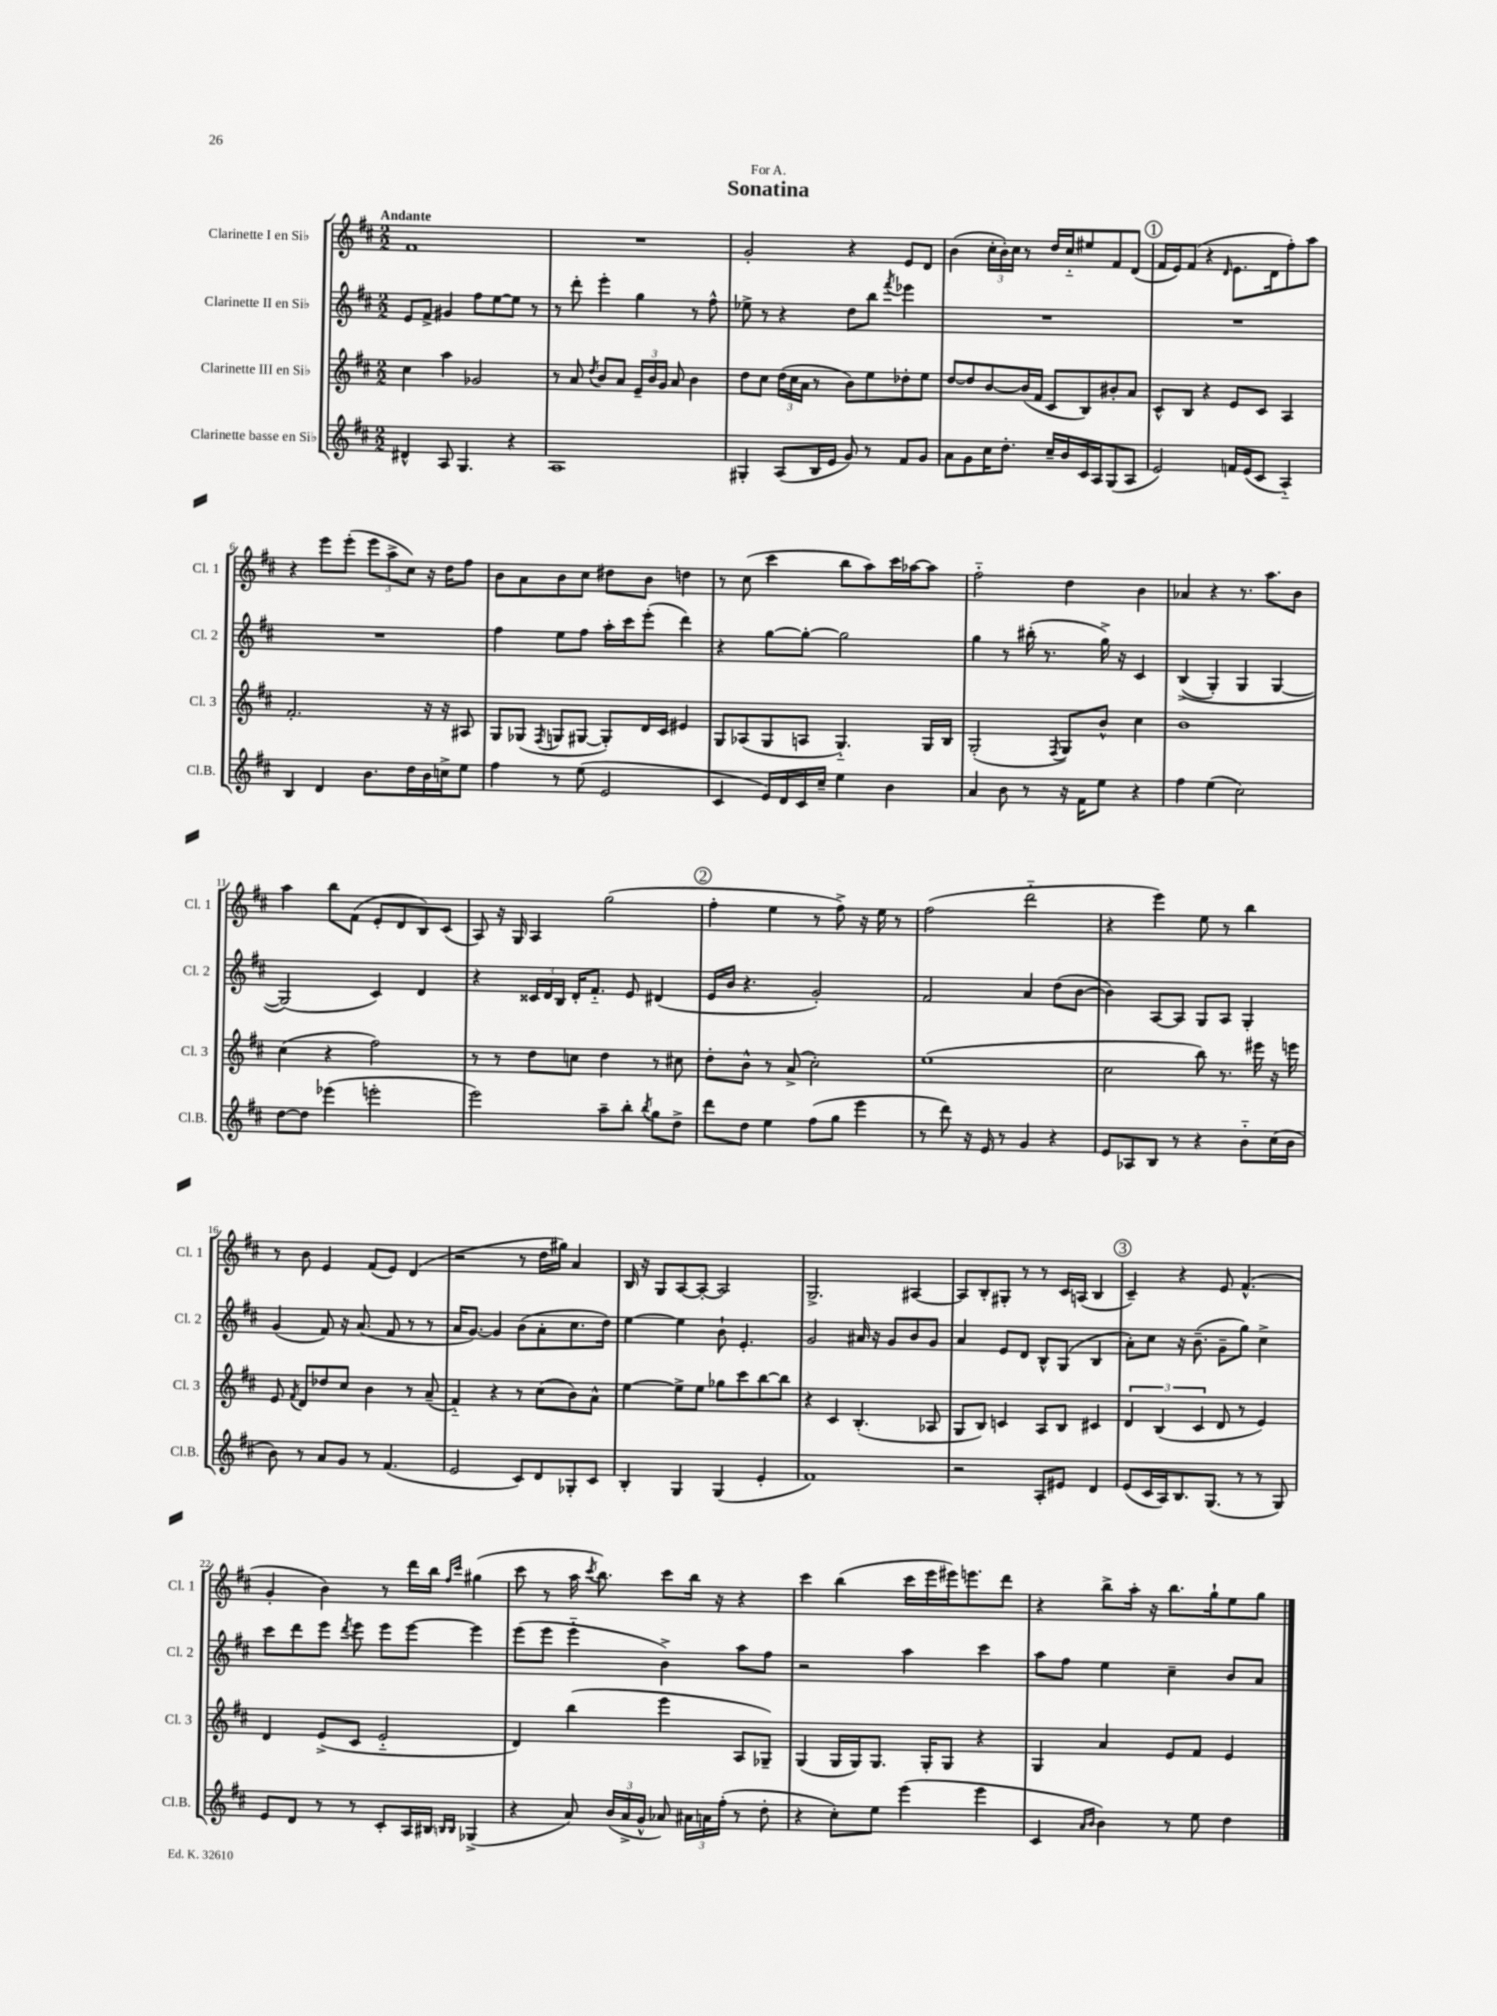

**kern	**kern	**kern	**kern
*staff4	*staff3	*staff2	*staff1
*clefG2	*clefG2	*clefG2	*clefG2
*k[f#c#]	*k[f#c#]	*k[f#c#]	*k[f#c#]
*M2/2	*M2/2	*M2/2	*M2/2
4d#^^	4cc#	8e	1f#
.	.	8f#^	.
8A	4aa	4g#	.
4.G	.	.	.
.	2g-	8ff#	.
.	.	[8ee	.
4r	.	8ee]	.
.	.	8r	.
=	=	=	=
1A	8r	8r	1r
.	8a	8ddd'	.
.	8qdd	.	.
.	8b	4eee'	.
.	8a	.	.
.	24e~	4gg	.
.	24b	.	.
.	24g	.	.
.	8a	.	.
.	4b	8r	.
.	.	8ff#^^	.
=	=	=	=
4G#'	8dd	8ee-^	2g'
.	8cc#	8r	.
(8A	(24dd	4r	.
.	24cc#	.	.
.	24a	.	.
16B	8r	.	.
16e	.	.	.
8g)	8b)	8dd	4r
8r	8ee	8bb	.
.	.	8qfff#	.
8f#	8dd-'	4eee-	8e
8g	8ee	.	8d
=	=	=	=
8a	[8dd	1r	(4b
8g	8dd]	.	.
16cc#	[8b	.	24cc#'
.	.	.	24b')
8.dd'	.	.	.
.	.	.	24cc#
.	(16b]	.	8r
.	16f#	.	.
16cc#~	8c#	.	16dd
16b	.	.	16cc#'~
16c#	8B)	.	8ee#
16A	.	.	.
(8G	8b#'	.	8f#
8A	8a	.	(8d
=	=	=	=
2e)	8c#^^	1r	16f#
.	.	.	16e)
.	8B	.	(8f#
.	4r	.	4r
.	.	.	16qqd
16f	8e	.	8.e
(16e	.	.	.
8c#	8c#	.	.
.	.	.	16d
4A'~)	4A	.	8ff#')
.	.	.	8aa
=	=	=	=
4B	2.f#'	1r	4r
4d	.	.	8eee
.	.	.	(8eee'
8.b	.	.	12eee
.	.	.	12aa^
.	.	.	12cc#)
16dd	.	.	.
16b	16r	.	16r
16cc^	16r	.	16dd
8ee	8A#	.	8ff#
=	=	=	=
4ff#	8G	4ff#	8b
.	(8G-	.	8a
.	8qF#	.	.
8r	8G	8ee	8b
(8ee	[8G#	8ff#	8cc#
2e	8G#'])	16aa'	8dd#
.	.	16ccc#	.
.	16d	(8eee'	8b
.	16c#	.	.
.	4e#	4ddd)	4dd
=	=	=	=
4c#	8G	4r	8r
.	(8A-	.	(8cc#
16e)	8G	[8gg	4ccc#
16d	.	.	.
16c#	8A	8gg'_	.
16cc#~	.	.	.
4ee	4.G'~)	2gg]	8bb
.	.	.	8aa)
4b	.	.	16ccc#
.	.	.	[16aa-
.	16G	.	8aa-]
.	16B	.	.
=	=	=	=
4a	(2G'	4gg	2ff#'~
8b	.	8r	.
8r	.	(16bb#'	.
.	.	8.r	.
.	8qF#	.	.
16r	8G)	.	4dd
16f#	.	.	.
8ee	8b^^	16gg^)	.
.	.	16r	.
4r	4cc#	4c#	4b
=	=	=	=
4ff#	1b	&((4B^	4a-
(4ee	.	4G')	4r
2cc#)	.	4G	8.r
.	.	.	8.aa
.	.	[4G	.
.	.	.	8b
=	=	=	=
[8dd	(4cc#	(2G]&)	4aa
8dd]	.	.	.
(4eee-	4r	.	8bb
.	.	.	(8f#
2eee'	2ff#)	4c#)	8e'
.	.	.	8d
.	.	4d	8B)
.	.	.	(8c#
=	=	=	=
2eee)	8r	4r	8A)
.	8r	.	16r
.	.	.	16G
.	8dd	24c##	4A
.	.	24d	.
.	.	24B	.
.	8cc	16d'	.
.	.	8.f#'~	.
8aa~	4dd	.	(2gg
8bb'	.	8e	.
8qbb	.	.	.
8gg	8r	(4d#	.
8dd^	8cc#	.	.
=	=	=	=
8ddd	8dd'	16e	4ff#'
.	.	16b	.
8dd	8b^^	4.r	.
4ee	8r	.	4ee
.	(8a^	.	.
(8ff#	2cc#')	2g')	8r
8gg	.	.	8ff#^)
4eee	.	.	16r
.	.	.	16ee
.	.	.	8r
=	=	=	=
8r	(1ee	2f#	(2ff#
8ddd)	.	.	.
16r	.	.	.
16e	.	.	.
8r	.	.	.
4g	.	4a	2ddd'~
4r	.	(8dd	.
.	.	[8b	.
=	=	=	=
8e	2cc#	4b])	4r
8A-	.	.	.
8B	.	[8A	4eee)
8r	.	8A]	.
4r	8bb)	8G	8ee
.	8.r	8A	8r
8b'~	.	4G'	4bb
.	16eee#	.	.
(16cc#	16r	.	.
16b	16eee	.	.
=	=	=	=
8b)	8e	(4g	8r
.	8qf#	.	.
8r	8d	.	8b
8a	8dd-	8f#)	4e
8g	8cc#	16r	.
.	.	(8.a	.
8r	4b	.	(8f#
(4.f#	.	8f#	8e)
.	8r	8r	(4d
.	(8a~	8r	.
=	=	=	=
2e	4f#'~)	16a	2r
.	.	[8.g)	.
.	4r	4g]	.
8c#)	8r	(8b	8r
8d	(8cc#	8a'	16dd
.	.	.	16gg#)
8G-'	8b)	8.cc#	4a
8c#	8a^^	.	.
.	.	16dd)	.
=	=	=	=
4B'	[4ee	[4ee	16B
.	.	.	16r
.	.	.	8G
4G	8ee^]	4ee]	[8A
.	8ee	.	8A'_
(4G	8gg-	8b`	2A]
.	8ccc#	4.e'	.
4e'	[8bb	.	.
.	8bb]	.	.
=	=	=	=
1f#)	4r	2g	2.G^
.	4c#	.	.
.	(4.B'	16a#	.
.	.	16r	.
.	.	8g	.
.	.	8b	[4A#
.	8A-	8g	.
=	=	=	=
2r	8G	4a	8A#]
.	8B)	.	8B'
.	4c	8e	8G#'
.	.	8d	8r
8A'	8A	8B^^	8r
8e#	8B	(8G	16c#
.	.	.	(16A
4d	4c#	4B	4B
=	=	=	=
(8e	6d	8a')	4c#~)
16c#	.	8cc#	.
.	(6B	.	.
16A)	.	.	.
8.B	.	16r	4r
.	.	(8.b~	.
.	6c#	.	.
(8.G	.	.	.
.	8d	8g~	8e
8r	8r	8gg)	(4.f#^^
8r	4e)	4cc#^	.
8G)	.	.	.
=	=	=	=
8e	4d	8ccc#	4g'
8d	.	8ddd	.
8r	(8e^	8eee	4b)
.	.	8qddd	.
8r	8c#	8eee	.
8c#'	2e'~	8eee	8r
16A	.	[8eee	16ddd
16B#	.	.	16bb
16qqB	.	.	16qqff#
16qqB	.	.	16qqccc#
(4G-^	.	4eee]	(4gg#
=	=	=	=
4r	4d)	(8eee	8ccc#
.	.	8eee	8r
8a)	(4bb	4eee'~	16aa
.	.	.	8qccc#
.	.	.	8.bb)
(24b	.	.	.
24a^	.	.	.
24g^^	.	.	.
8a-)	4eee	4b^)	8ccc#
24a#	.	.	16bb
24a	.	.	.
.	.	.	16r
(24ff#'	.	.	.
8r	8A	8aa	4r
8dd'	8G-~)	8ff#	.
=	=	=	=
4r	(4G	2r	4ccc#
8cc#')	16G	.	(4bb
.	16G)	.	.
8ee	8.G	.	.
(4eee	.	4aa	16ccc#
.	16G'	.	16eee
.	8G	.	16eee#)
.	.	.	8.eee
4eee	4r	4ccc#	.
.	.	.	8ddd
=	=	=	=
4c#	4G	8aa	4r
.	.	8ff#	.
16qqa	.	.	.
16qqb	.	.	.
4b)	4a	4ee	8bb^
.	.	.	16aa'
.	.	.	16r
8r	8e	4cc#~	8.bb
8ee	8f#	.	.
.	.	.	16gg`
4dd	4e	8b	8ee
.	.	8a	8gg
==	==	==	==
*-	*-	*-	*-
